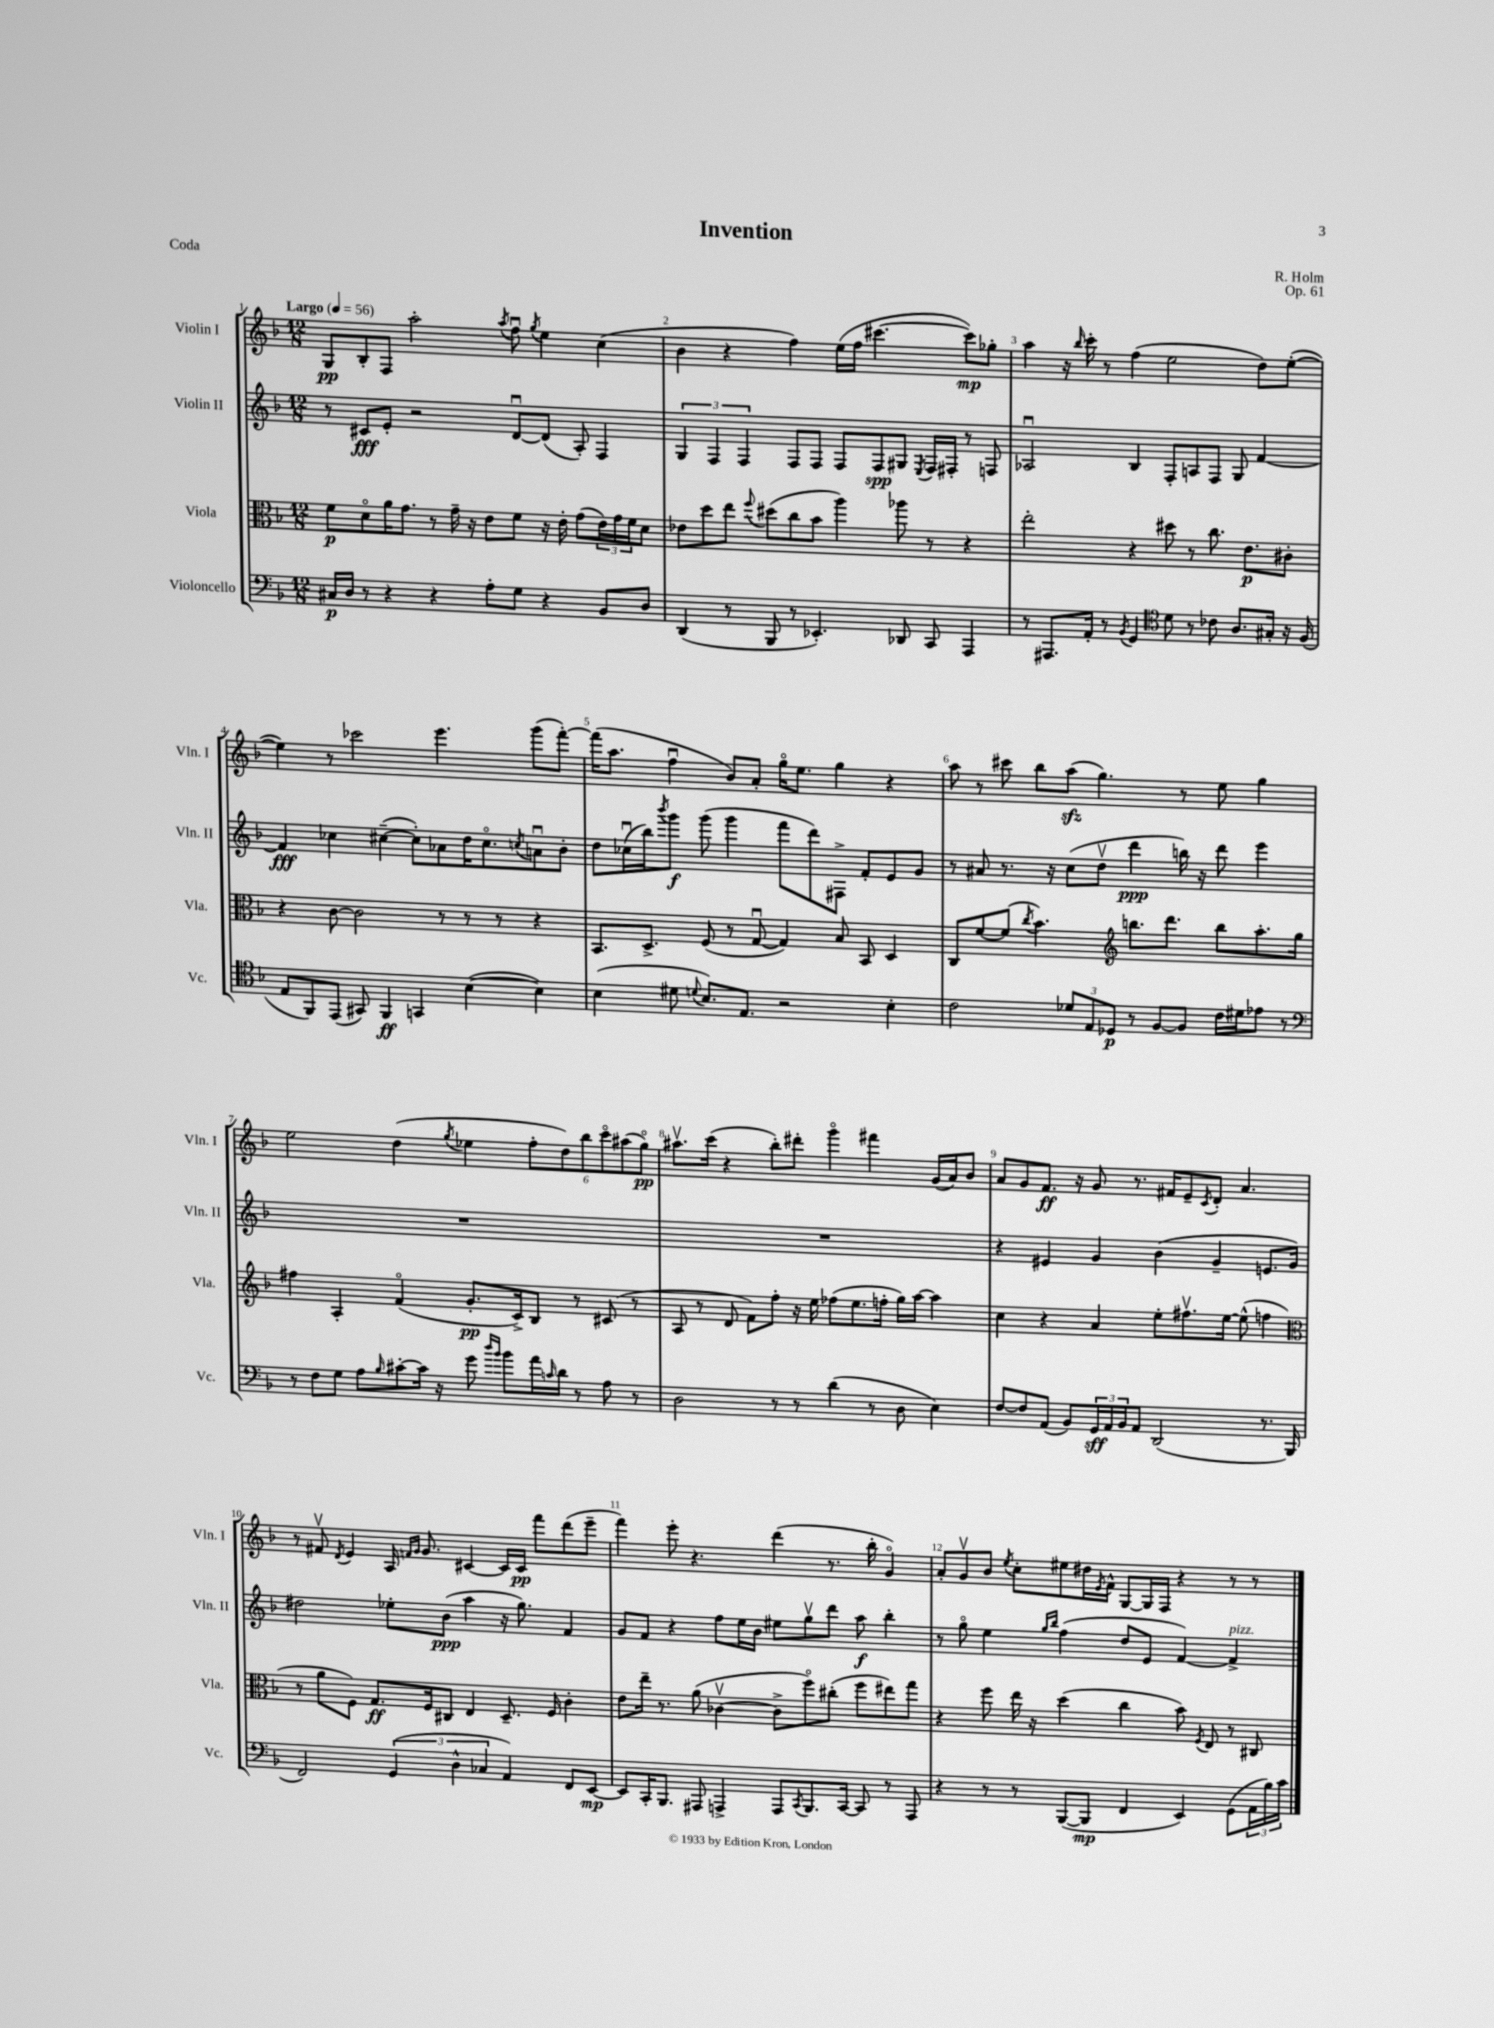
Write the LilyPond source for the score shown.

\header { title = "Invention" composer = "R. Holm" opus = "Op. 61" piece = "Coda" }
<<
\new StaffGroup <<
\new Staff = "s0" \with { instrumentName = "Violin I" shortInstrumentName = "Vln. I" } {
    \clef treble \key f \major \numericTimeSignature \time 12/8 \tempo "Largo" 4 = 56
    g8\pp bes8-. f8 a''2-. \acciaccatura { a''8 } f''8\downbow \acciaccatura { g''8 } e''4 c''4( |
    bes'4 r4 f''4) e''16( f''16 cis'''4.~ cis'''8\mp) ges''8-. |
    a''4 r16 \grace { bes''16 } c'''16-. r8 f''4( e''2 d''8) e''8~-.( |
    e''4) r8 ces'''2 e'''4. g'''8( f'''8~-.) |
    f'''16( a''8. f''4\downbow bes'8) a'8-. g''16\flageolet e''8. g''4 r4 |
    a''8 r8 cis'''8 bes''8 a''8\sfz( g''4.) r8 e''8 g''4 |
    e''2 d''4( \acciaccatura { g''8 } ees''4 \tuplet 6/4 { f''8-. d''8) bes''8 c'''8\flageolet ais''8( g''8\flageolet\pp) } |
    ais''8.\upbow c'''16( r4 bes''8-.) dis'''8-. g'''4\flageolet fis'''4 g'16( a'16) bes'8 |
    a'8 g'8 f'8.\ff r16 g'8 r8. fis'16 e'8-- \acciaccatura { c'8 } d'8-. a'4. |
    r8 fis'8\upbow \acciaccatura { d'8 } e'4 a16 \grace { f'16 g'16 } g'8. cis'4~ cis'16 cis'16\pp f'''8 d'''8( e'''8-- |
    f'''4) e'''8-. r4. d'''4( r8. bes''16-. g'4\flageolet) |
    a'8-. g'8\upbow bes'8 \acciaccatura { e''8 } c''8-. eis''8 dis''16 \acciaccatura { e'8 } f'16-^ g8~ g16 f16 r4 r8 r8 \bar "|." |
}
\new Staff = "s1" \with { instrumentName = "Violin II" shortInstrumentName = "Vln. II" } {
    \clef treble \key f \major \numericTimeSignature \time 12/8
    r8 cis'8\fff e'8-. r2 d'8~\downbow d'8( a8-.) f4 |
    \tuplet 3/2 { g4 f4 f4 } f8 f8 f8 f8\spp gis8 \acciaccatura { e8 } f16 fis16-. r8 f8 |
    aes2\downbow bes4 f8-. a8 f8 g8 f'4~ |
    f'4\fff ces''4 cis''4~--( cis''8-.) aes'8 d''16 cis''8.\flageolet \acciaccatura { c''8 } a'8\downbow bes'8-. |
    d''8 ces''16\downbow( bes''16) \acciaccatura { bes'''8 } g'''8\f g'''8( g'''4 f'''8 d'''8) fis8-> f'8-. e'8 g'8 |
    r8 ais'8 r8. r16 c''8( d''8\upbow d'''4\ppp b''16) r16 d'''8 e'''4 |
    R1. |
    R1. |
    r4 eis'4 g'4 bes'4( g'4-- e'8. g'16) |
    dis''2 ees''8-. bes'8\ppp( a''4 r16 g''8.) f'4 |
    g'8 f'8 r4 f''8 e''16 bes'16 eis''8 g''8\upbow d'''8 a''8\f bes''4-. |
    r8 g''8\flageolet e''4 \grace { g''16 bes''16 } f''4( d''8 e'8 f'4~) f'4->^\markup { \italic "pizz." } \bar "|." |
}
\new Staff = "s2" \with { instrumentName = "Viola" shortInstrumentName = "Vla." } {
    \clef alto \key f \major \numericTimeSignature \time 12/8
    f'8\p d'8\flageolet a'16 g'8. r8 g'16-- r16 e'8 f'8 r16 e'16-. g'8( \tuplet 3/2 { e'16) g'16 f'16 } d'8 |
    ees'8 d''8 e''8 \appoggiatura { f''8 } dis''8( c''8 bes'8 a''4) aes''8 r8 r4 |
    e''2-. r4 dis''8 r8 c''8. e'8.\p cis'8-. |
    r4 c'8~ c'2 r8 r8 r8 r4 |
    bes,8. d8.-> f8( r8 g8~\downbow g4) bes8 bes,8 d4 |
    c8 f'8~ f'8( \acciaccatura { c''8 } bes'4.) \clef treble b''8. d'''8. b''8 a''8.-. g''16 |
    fis''4 a4-. f'4\flageolet( g'8.-.\pp c'16->) bes8 r8 cis'8( r8 |
    a8 r8 d'8 f'8) f''8-. r16 e''16 fes''8( e''8. f''16-. g''16) a''16~ a''4 |
    c''4 r4 a'4 e''8-. fis''8.\upbow e''16~ e''8-^( f''4 |
    \clef alto r8 a'8 f8) g8.\ff f16 cis8 e4 d8.-- f16 c'4-. |
    e'8 e''16-- r8. a'8( ces'4~\upbow ces'8-> f''8\flageolet) cis''8-.( f''8 eis''8) g''8 |
    r4 f''8 e''16 r16 d''4( c''4 bes'8) \acciaccatura { f8 } e8 r8 cis8 \bar "|." |
}
\new Staff = "s3" \with { instrumentName = "Violoncello" shortInstrumentName = "Vc." } {
    \clef bass \key f \major \numericTimeSignature \time 12/8
    cis16\p d16 r8 r4 r4 a8-. g8 r4 bes,8 d8 |
    d,4( r8 bes,,8 r8 ees,4.-.) des,8 c,8 a,,4 |
    r8 ais,,8. a,16-. r8 \acciaccatura { bes,8 } g,4 \clef tenor d'8 r8 ces'8 a8. gis16-. r16 f16( |
    e8 f,8) e,8( gis,8) f,4\ff g,4 bes4~( bes4) |
    bes4( dis'8 \appoggiatura { d'8 } bes8.) e8. r2 bes4-. |
    c'2 \tuplet 3/2 { des'8 e8 des8\p } r8 f8~ f8 c'16 dis'16 ees'8 r8 |
    \clef bass r8 f8 g8 a8 \grace { bes16 } cis'8~-. cis'16 r16 g'8 \grace { d''16 bes'16 } bes'8 a'16 \grace { c'16 } d'16 r8 a8 r8 |
    d2 r8 r8 d'4( r8 d8 e4) |
    f8~ f8 a,8( bes,8) \tuplet 3/2 { g,16\sff a,16 bes,16 } a,8 d,2( r8. bes,,16 |
    f,2) \tuplet 3/2 { g,4( d4-^ ces4 } a,4) f,8 e,8~\mp |
    e,8 c,16-. bes,,8. ais,,8 a,,4-> a,,8 \acciaccatura { c,8 } bes,,8. c,16~ c,8 r8 a,,8 |
    r4 r8 r8 bes,,8~( bes,,8\mp f,4 e,4) g,8( \tuplet 3/2 { a,16 bes16) c'16 } \bar "|." |
}
>>
>>
\layout { \context { \Score \override BarNumber.break-visibility = ##(#f #t #t) barNumberVisibility = #all-bar-numbers-visible } }
